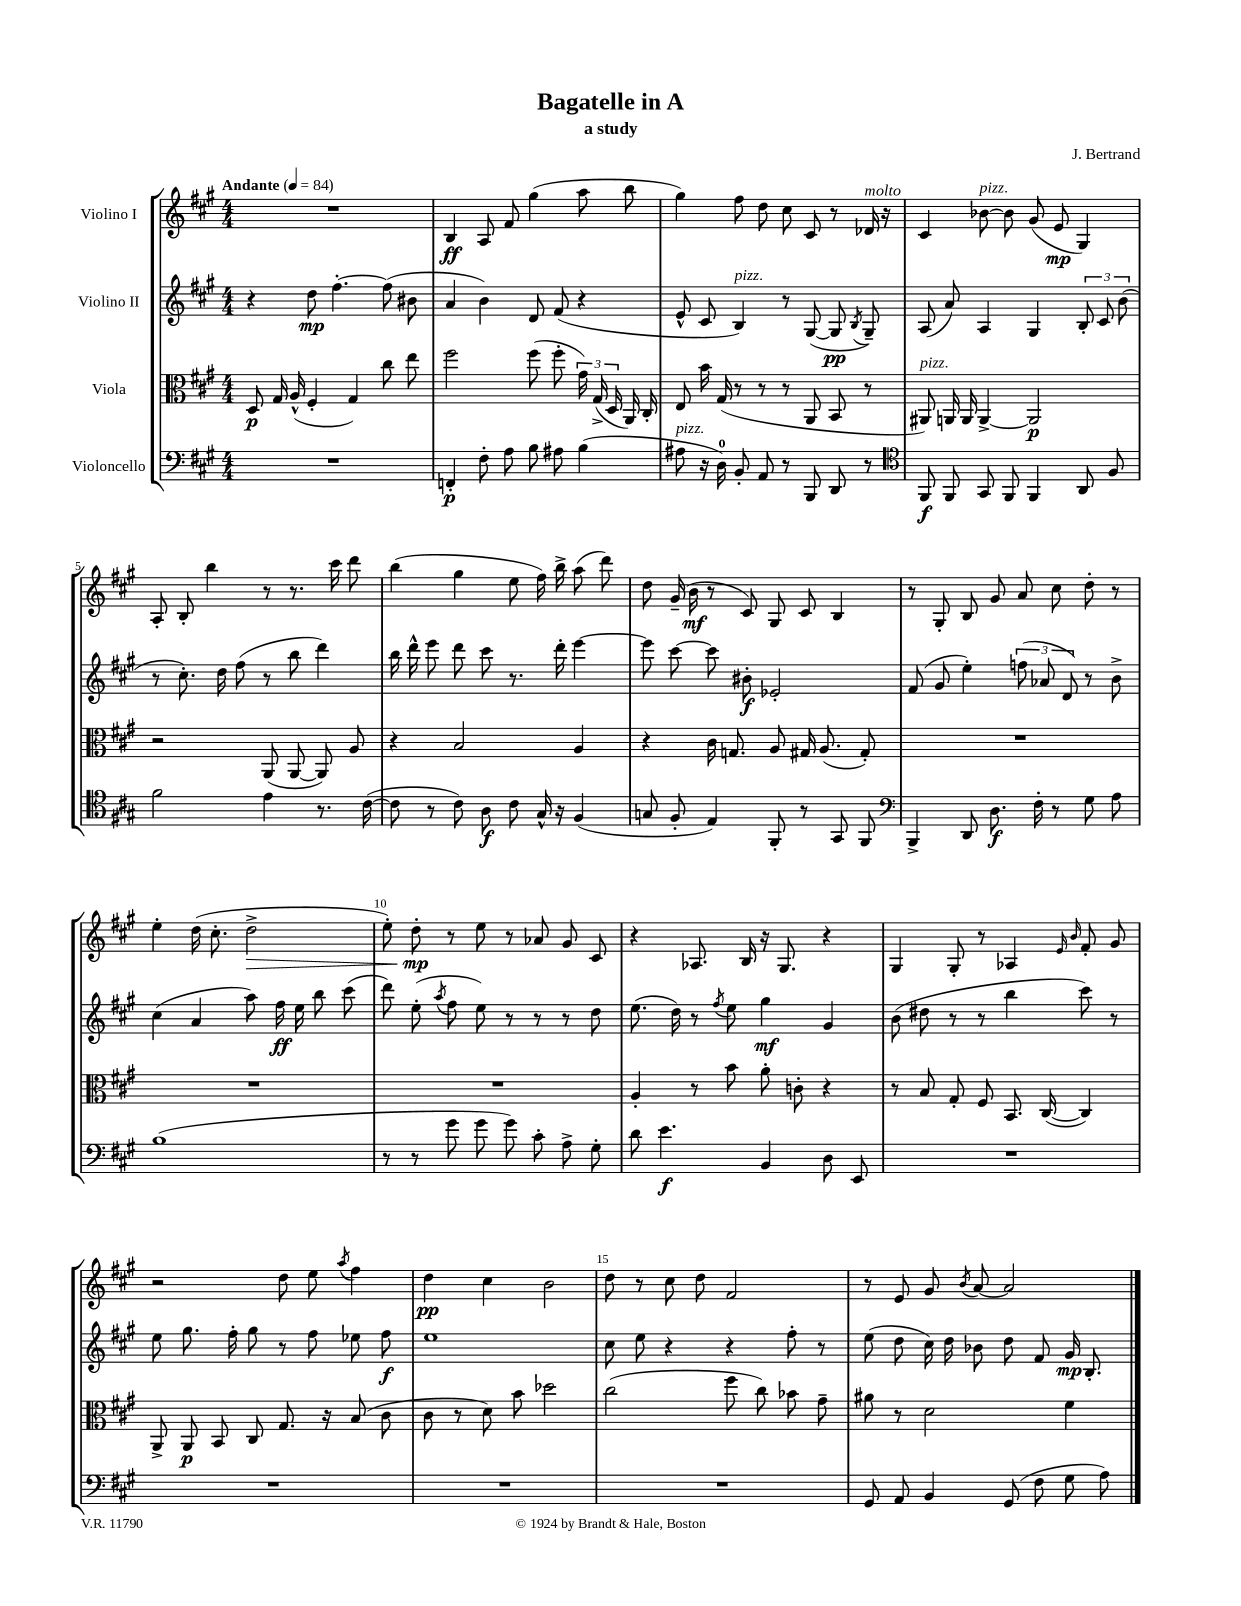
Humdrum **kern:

**kern	**kern	**kern	**kern
*staff4	*staff3	*staff2	*staff1
*clefF4	*clefC3	*clefG2	*clefG2
*k[f#c#g#]	*k[f#c#g#]	*k[f#c#g#]	*k[f#c#g#]
*M4/4	*M4/4	*M4/4	*M4/4
*MM84	*MM84	*MM84	*MM84
1r	8D/	4r	1r
.	16G#/	.	.
.	(16A^^/	.	.
.	4F#'/	8dd\	.
.	.	[4.ff#'\	.
.	4G#/)	.	.
.	8cc#\	(8ff#\]	.
.	8ee\	8b#\	.
=	=	=	=
4FF'/	2ff#\	4a/	4B/
8F#'\	.	4b\)	8A/
8A\	.	.	8f#/
8B\	(8ff#\	8d/	(4gg#\
8A#\	8ff#'\	(8f#/	.
(4B\	24g#\)	4r	8aa\
.	(24G#^/	.	.
.	24D/	.	.
.	16AA/)	.	8bb\
.	16C#'/	.	.
=	=	=	=
8A#\	8E/	8e^^/	4gg#\)
16r	16b\	8c#/	.
16D\)	(16G#/	.	.
8BB'/	8r	4B/)	8ff#\
8AA/	8r	.	8dd\
8r	8r	8r	8cc#\
8BBB/	8AA/	([8G#/	8c#/
8DD/	8BB/	8G#/]	8r
.	.	8qB/	.
8r	8r	8G#~/)	16d-/
.	.	.	16r
=	=	=	=
*clefC4	*	*	*
8FF#/	8AA#/)	(8A/	4c#/
8FF#/	16AA/	8a/)	.
.	16AA/	.	.
8GG#/	[4AA^/	4A/	[8b-\
8FF#/	.	.	8b-\]
4FF#/	2AA/]	4G#/	(8g#/
.	.	.	8e/
8AA/	.	12B'/	4G#/)
.	.	12c#/	.
8F#/	.	.	.
.	.	(12b\	.
=	=	=	=
2f#\	2r	8r	8A'/
.	.	8.cc#'\)	8B'/
.	.	.	4bb\
.	.	16dd\	.
.	.	(8ff#\	.
4e\	(8AA/	8r	8r
.	[8AA/	8bb\	8.r
8.r	8AA/])	4ddd\)	.
.	.	.	16ccc#\
.	8A/	.	8ddd\
([16c#\	.	.	.
=	=	=	=
8c#\]	4r	16bb\	(4bb\
.	.	16ddd^^\	.
8r	.	8eee\	.
8c#\)	2B/	8ddd\	4gg#\
8A\	.	8ccc#\	.
8c#\	.	8.r	8ee\
16G#^^/	.	.	16ff#\)
16r	.	16ddd'\	16bb^\
(4F#/	4A/	[4eee\	(8aa\
.	.	.	8ddd\)
=	=	=	=
8G/	4r	8eee\]	8dd\
8F#'/	.	[8ccc#\	(16g#~/
.	.	.	16b\
4E/)	16c#\	8ccc#\]	8r
.	8.G/	.	.
.	.	8b#'\	8c#/)
8FF#'/	8A/	2e-'/	8G#/
8r	16G#/	.	8c#/
.	(8.A/	.	.
8GG#/	.	.	4B/
8FF#/	8G#'/)	.	.
=	=	=	=
*clefF4	*	*	*
4BBB^/	1r	(8f#/	8r
.	.	8g#/	8G#'/
8DD/	.	4ee'\)	8B/
8.D\	.	.	8g#/
.	.	(12ff\	8a/
16F#'\	.	.	.
.	.	12a-/	.
8r	.	.	8cc#\
.	.	12d/)	.
8G#\	.	8r	8dd'\
8A\	.	8b^\	8r
=	=	=	=
(1B	1r	(4cc#\	4ee'\
.	.	4a/	(16dd\
.	.	.	8.cc#'\
.	.	8aa\)	2dd^\
.	.	16ff#\	.
.	.	16ee\	.
.	.	8bb\	.
.	.	(8ccc#\	.
=	=	=	=
8r	1r	8ddd\)	8ee'\)
8r	.	(8ee'\	8dd'\
.	.	8qaa/	.
8g#\	.	8ff#\	8r
8g#\	.	8ee\)	8ee\
8g#\)	.	8r	8r
8c#'\	.	8r	8a-/
8A^\	.	8r	8g#/
8G#'\	.	8dd\	8c#/
=	=	=	=
8d\	4A'/	(8.ee\	4r
4.e\	.	.	.
.	.	16dd\)	.
.	8r	8r	8.A-/
.	.	8qff#/	.
.	8b\	8ee\	.
.	.	.	16B/
4BB/	8a'\	4gg#\	16r
.	.	.	8.G#/
.	8c'\	.	.
8D\	4r	4g#/	4r
8EE/	.	.	.
=	=	=	=
1r	8r	(8b\	4G#/
.	8B/	8dd#\	.
.	8G#'/	8r	8G#'/
.	8F#/	8r	8r
.	8.BB/	4bb\	4A-/
.	([16C#/	.	.
.	.	.	16qqe/
.	.	.	16qqb/
.	4C#/])	8ccc#\)	8f#'/
.	.	8r	8g#/
=	=	=	=
1r	8AA^/	8ee\	2r
.	8AA/	8.gg#\	.
.	8BB/	.	.
.	.	16ff#'\	.
.	8C#/	8gg#\	.
.	8.G#/	8r	8dd\
.	.	8ff#\	8ee\
.	16r	.	.
.	.	.	8qaa/
.	(8B/	8ee-\	4ff#\
.	8c#\	8ff#\	.
=	=	=	=
1r	8c#\	1ee	4dd\
.	8r	.	.
.	8d\)	.	4cc#\
.	8b\	.	.
.	2dd-\	.	2b\
=	=	=	=
1r	(2cc#\	8cc#\	8dd\
.	.	8ee\	8r
.	.	4r	8cc#\
.	.	.	8dd\
.	8ff#\	4r	2f#/
.	8cc#\)	.	.
.	8b-\	8ff#'\	.
.	8g#~\	8r	.
=	=	=	=
8GG#/	8a#\	(8ee\	8r
8AA/	8r	8dd\	8e/
4BB/	2d\	16cc#\)	8g#/
.	.	16dd\	.
.	.	.	8qb/
.	.	8b-\	[8a/
(8GG#/	.	8dd\	2a/]
8F#\	.	8f#/	.
8G#\	4f#\	16g#/	.
.	.	8.B'/	.
8A\)	.	.	.
==	==	==	==
*-	*-	*-	*-
